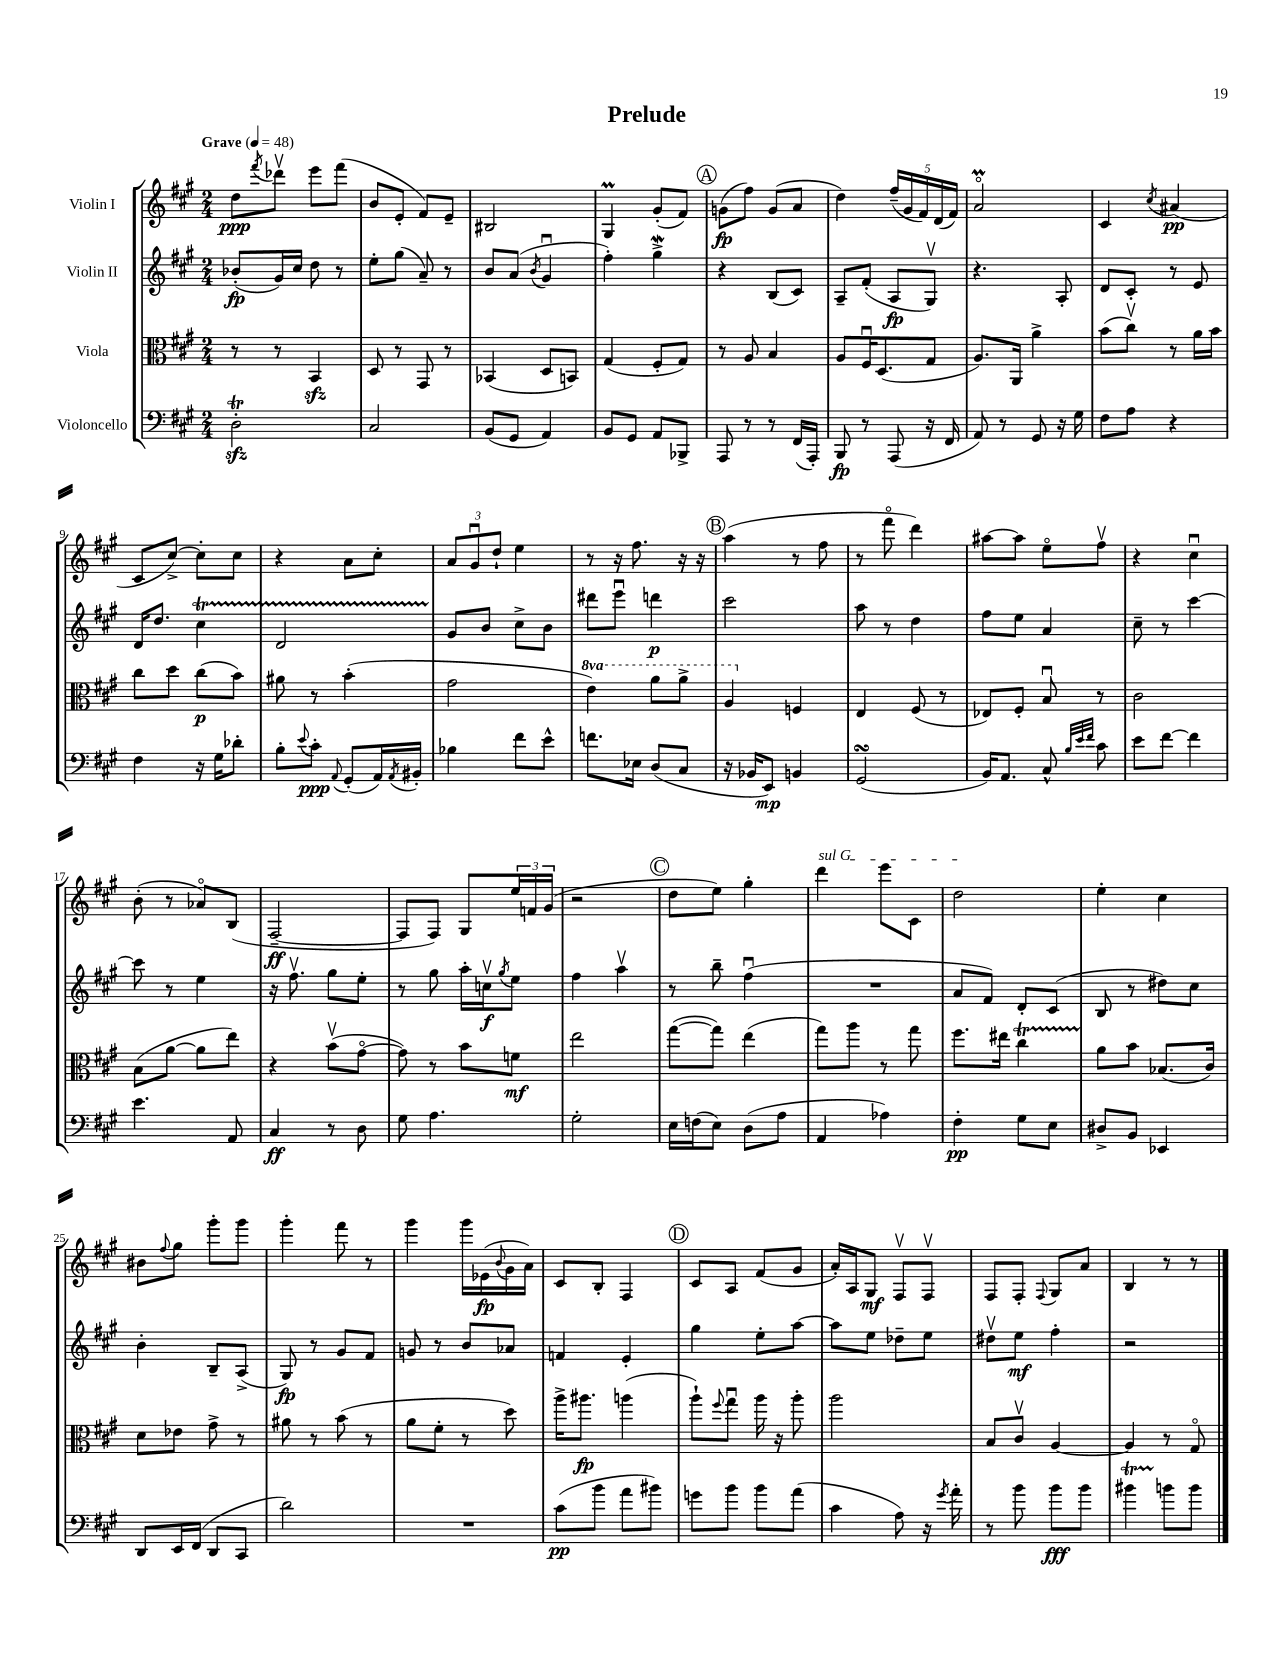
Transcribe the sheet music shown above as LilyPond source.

\header { title = "Prelude" }
<<
\new StaffGroup <<
\new Staff = "s0" \with { instrumentName = "Violin I" } {
    \clef treble \key a \major \numericTimeSignature \time 2/4 \tempo "Grave" 4 = 48
    d''8\ppp \acciaccatura { fis'''8 } des'''8\upbow e'''8 fis'''8( |
    b'8 e'8-. fis'8) e'8-- |
    bis2 |
    gis4\prall gis'8-.( fis'8) |
    \mark \markup { \circle "A" } g'8\fp( fis''8) g'8( a'8 |
    d''4) \tuplet 5/4 { fis''16--( gis'16 fis'16) d'16( fis'16) } |
    a'2\flageolet\prall |
    cis'4 \acciaccatura { cis''8 } ais'4\pp( |
    cis'8 cis''8~->) cis''8-. cis''8 |
    r4 a'8 cis''8-. |
    \tuplet 3/2 { a'8 gis'8\downbow d''8-! } e''4 |
    r8 r16 fis''8. r16 r16 |
    \mark \markup { \circle "B" } a''4( r8 fis''8 |
    r8 fis'''8\flageolet d'''4) |
    ais''8~ ais''8 e''8\flageolet fis''8\upbow |
    r4 cis''4\downbow |
    b'8-.( r8 aes'8\flageolet) b8( |
    fis2~--\ff |
    fis8 fis8) gis8 \tuplet 3/2 { e''16 f'16 gis'16( } |
    r2 |
    \mark \markup { \circle "C" } d''8 e''8) gis''4-. |
    \once \override TextSpanner.bound-details.left.text = \markup { \italic "sul G" } d'''4\startTextSpan e'''8 cis'8 |
    d''2\stopTextSpan |
    e''4-. cis''4 |
    bis'8 \appoggiatura { fis''8 } gis''8 gis'''8-. gis'''8 |
    gis'''4-. fis'''8 r8 |
    gis'''4 gis'''16 ees'16\fp( \appoggiatura { b'8 } gis'16 a'16) |
    cis'8 b8-. fis4 |
    \mark \markup { \circle "D" } cis'8 a8 fis'8( gis'8 |
    a'16-.) a16 gis8\mf fis8\upbow fis8\upbow |
    fis8 fis8-. \appoggiatura { fis8 } gis8 a'8 |
    b4 r8 r8 \bar "|." |
}
\new Staff = "s1" \with { instrumentName = "Violin II" } {
    \clef treble \key a \major \numericTimeSignature \time 2/4
    bes'8-.\fp( gis'16) cis''16 d''8 r8 |
    e''8-. gis''8( a'8--) r8 |
    b'8 a'8( \acciaccatura { b'8 } gis'4\downbow |
    fis''4-.) gis''4->\mordent |
    \mark \markup { \circle "A" } r4 b8( cis'8) |
    a8-- fis'8-.( a8\fp gis8\upbow) |
    r4. a8-. |
    d'8 cis'8-. r8 e'8 |
    d'16 d''8. cis''4\startTrillSpan |
    d'2 |
    gis'8\stopTrillSpan b'8 cis''8-> b'8 |
    dis'''8 e'''8\downbow d'''4\p |
    \mark \markup { \circle "B" } cis'''2 |
    a''8 r8 d''4 |
    fis''8 e''8 a'4 |
    cis''8-- r8 cis'''4~ |
    cis'''8 r8 e''4 |
    r16 fis''8.\upbow gis''8 e''8-. |
    r8 gis''8 a''16-. c''16\upbow\f \acciaccatura { gis''8 } e''8 |
    fis''4 a''4\upbow |
    \mark \markup { \circle "C" } r8 b''8-- fis''4\downbow( |
    R2 |
    a'8 fis'8) d'8-. cis'8( |
    b8 r8 dis''8) cis''8 |
    b'4-. b8-- a8->( |
    gis8\fp) r8 gis'8 fis'8 |
    g'8 r8 b'8 aes'8 |
    f'4 e'4-. |
    \mark \markup { \circle "D" } gis''4 e''8-. a''8~ |
    a''8 e''8 des''8-- e''8 |
    dis''8\upbow e''8\mf fis''4-. |
    r2 \bar "|." |
}
\new Staff = "s2" \with { instrumentName = "Viola" } {
    \clef alto \key a \major \numericTimeSignature \time 2/4 \set Staff.ottavationMarkups = #ottavation-simple-ordinals
    r8 r8 b,4\sfz |
    d8 r8 gis,8 r8 |
    bes,4( d8 b,8) |
    gis4( fis8-. gis8) |
    \mark \markup { \circle "A" } r8 a8 b4 |
    a8 fis16\downbow d8.( gis8 |
    a8.) a,16 a'4-> |
    b'8( cis''8\upbow) r8 a'16 b'16 |
    cis''8 d''8 cis''8\p( b'8) |
    ais'8 r8 b'4-.( |
    gis'2 |
    \ottava #1 e''4) a''8 a''8-> |
    \mark \markup { \circle "B" } a'4 \ottava #0 f4 |
    e4 fis8( r8 |
    ees8) fis8-. b8\downbow r8 |
    cis'2 |
    b8( a'8~ a'8 e''8) |
    r4 b'8\upbow( gis'8~\flageolet |
    gis'8) r8 b'8 f'8\mf |
    e''2 |
    \mark \markup { \circle "C" } gis''8~( gis''8) e''4( |
    gis''8) a''8 r8 gis''8 |
    fis''8. eis''16 cis''4\startTrillSpan |
    a'8\stopTrillSpan b'8 bes8.( cis'16) |
    d'8 ees'8 gis'8-> r8 |
    ais'8 r8 b'8( r8 |
    a'8 fis'8-. r8 d''8) |
    a''16-> ais''8.\fp a''4( |
    \mark \markup { \circle "D" } a''8-!) \appoggiatura { fis''8 } gis''8\downbow a''16 r16 a''8-. |
    a''2 |
    b8 cis'8\upbow a4~ |
    a4 r8 gis8\flageolet \bar "|." |
}
\new Staff = "s3" \with { instrumentName = "Violoncello" } {
    \clef bass \key a \major \numericTimeSignature \time 2/4
    d2-.\trill\sfz |
    cis2 |
    b,8( gis,8 a,4) |
    b,8 gis,8 a,8 bes,,8-> |
    \mark \markup { \circle "A" } a,,8 r8 r8 fis,16( a,,16-.) |
    b,,8\fp r8 a,,8( r16 fis,16 |
    a,8) r8 gis,8 r16 gis16 |
    fis8 a8 r4 |
    fis4 r16 gis16 des'8-. |
    b8-. \appoggiatura { e'8 } cis'8-.\ppp \appoggiatura { a,8 } gis,8-.( a,16) \acciaccatura { a,8 } bis,16-. |
    bes4 fis'8 e'8-^ |
    f'8. ees16 d8( cis8 |
    \mark \markup { \circle "B" } r16 bes,16 e,8\mp) b,4 |
    gis,2\turn( |
    b,16) a,8. cis8-^ \grace { b32 e'32 fis'32 } cis'8 |
    e'8 fis'8~ fis'4 |
    e'4. a,8 |
    cis4\ff r8 d8 |
    gis8 a4. |
    gis2-. |
    \mark \markup { \circle "C" } e16 f16( e8) d8( a8 |
    a,4 aes4) |
    fis4-.\pp gis8 e8 |
    dis8-> b,8 ees,4 |
    d,8 e,16 fis,16( d,8 cis,8 |
    d'2) |
    R2 |
    cis'8\pp( b'8 a'8 bis'8) |
    \mark \markup { \circle "D" } g'8 b'8 b'8 a'8( |
    cis'4 a8) r16 \acciaccatura { gis'8 } a'16-. |
    r8 b'8 b'8\fff b'8 |
    bis'4\startTrillSpan b'8\stopTrillSpan b'8 \bar "|." |
}
>>
>>
